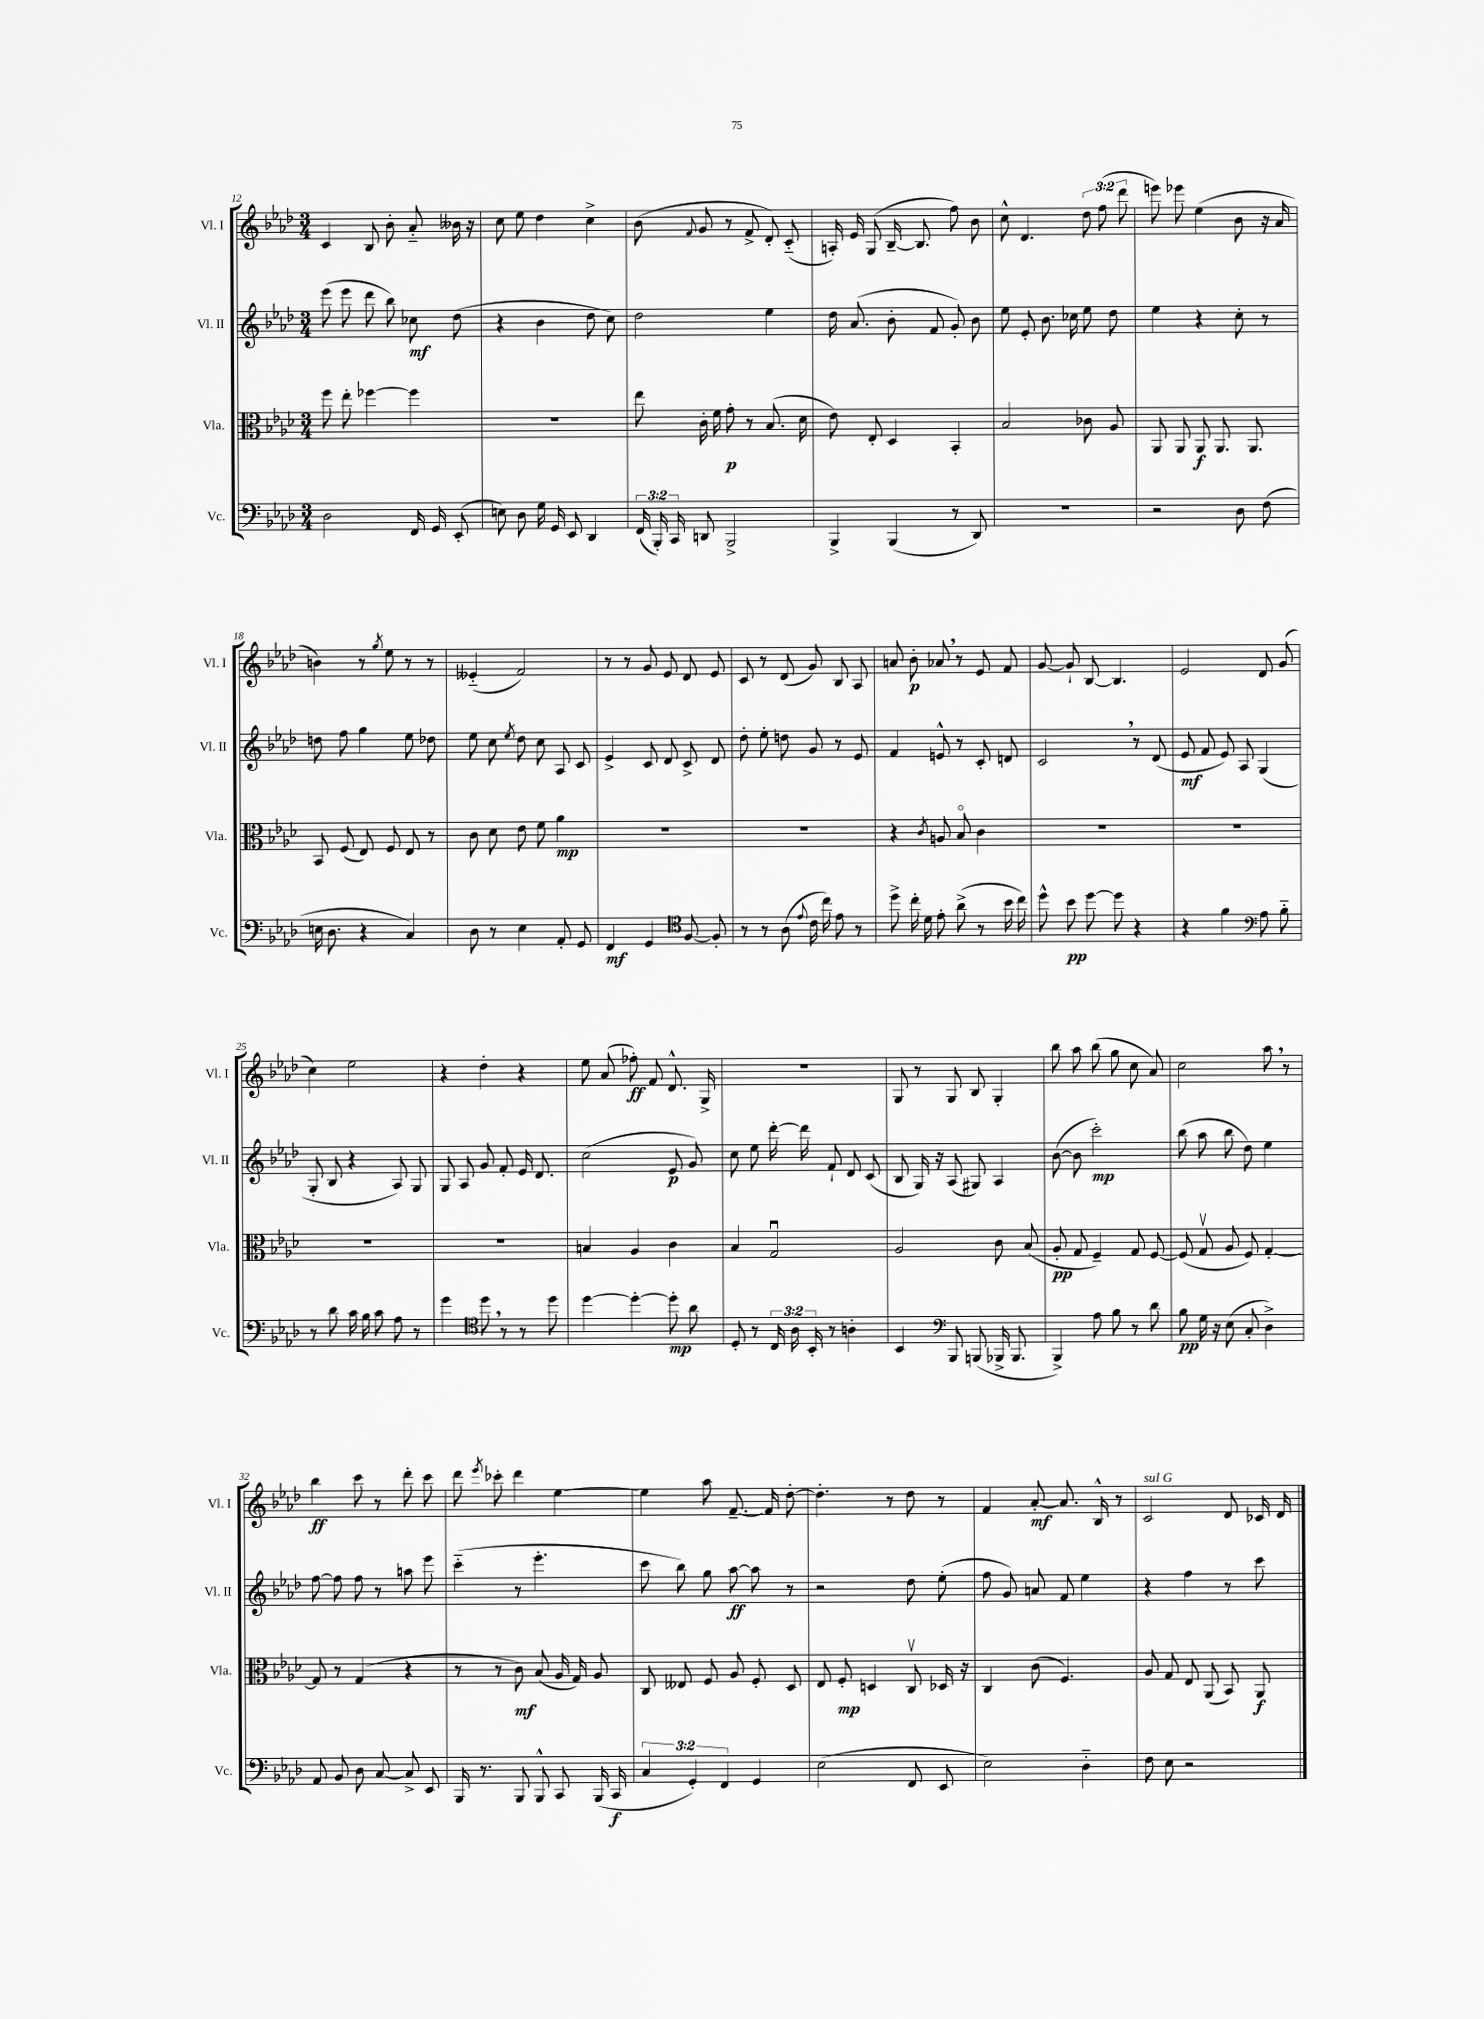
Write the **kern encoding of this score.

**kern	**dynam	**kern	**dynam	**kern	**dynam	**kern	**dynam
*part4	*part4	*part3	*part3	*part2	*part2	*part1	*part1
*staff4	*staff4	*staff3	*staff3	*staff2	*staff2	*staff1	*staff1
*I"Vc.	*	*I"Vla.	*	*I"Vl. II	*	*I"Vl. I	*
*I'Vc.	*	*I'Vla.	*	*I'Vl. II	*	*I'Vl. I	*
*clefF4	*	*clefC3	*	*clefG2	*	*clefG2	*
*k[b-e-a-d-]	*	*k[b-e-a-d-]	*	*k[b-e-a-d-]	*	*k[b-e-a-d-]	*
*M3/4	*	*M3/4	*	*M3/4	*	*M3/4	*
=12	=12	=12	=12	=12	=12	=12	=12
2D-\	.	8ff\	.	(8eee-\	.	4c/	.
.	.	8ee-'\	.	8eee-\	.	.	.
.	.	[4ff-X\	.	8ddd-\	.	8B-/	.
.	.	.	.	8bb-\)	.	8b-'\	.
16FF/	.	4ff-\]	.	8cc-X\	mf	8a-/	.
16GG/	.	.	.	.	.	.	.
(8EE-'/	.	.	.	(8dd-\	.	16b--X\	.
.	.	.	.	.	.	16r	.
=13	=13	=13	=13	=13	=13	=13	=13
8En\)	.	2.r	.	4r	.	8cc\	.
8D-\	.	.	.	.	.	8ee-\	.
16G\	.	.	.	4b-\	.	4dd-\	.
16GG/	.	.	.	.	.	.	.
8EE-/	.	.	.	.	.	.	.
4DD-/	.	.	.	8dd-\	.	4cc^\	.
.	.	.	.	8cc\)	.	.	.
=14	=14	=14	=14	=14	=14	=14	=14
(24FF/	.	8ee-\	.	2dd-\	.	(8b-\	.
24BBB-'/)	.	.	.	.	.	.	.
24CC/	.	.	.	.	.	.	.
.	.	.	.	.	.	8qqf/	.
8DDn/	.	16c'\	.	.	.	8g/	.
.	.	16f\	.	.	.	.	.
2BBB-^/	.	8g'\	p	.	.	8r	.
.	.	8r	.	.	.	8f^/	.
.	.	(8.B-/	.	4ee-\	.	8d-'/)	.
.	.	.	.	.	.	(8c/	.
.	.	16d-\	.	.	.	.	.
=15	=15	=15	=15	=15	=15	=15	=15
4BBB-^/	.	8e-\)	.	16dd-\	.	16An'/)	.
.	.	.	.	(8.a-/	.	16e-/	.
.	.	8E-'/	.	.	.	(8G/	.
(4BBB-/	.	4D-/	.	8b-'\	.	[16B-~/	.
.	.	.	.	.	.	8.B-/]	.
.	.	.	.	8f/	.	.	.
8r	.	4BB-'/	.	8g'/)	.	8ff\)	.
8DD-/)	.	.	.	8b-\	.	8b-\	.
=16	=16	=16	=16	=16	=16	=16	=16
2.r	.	2B-/	.	8ee-\	.	8cc^^\	.
.	.	.	.	8e-'/	.	4.d-/	.
.	.	.	.	8.b-\	.	.	.
.	.	.	.	16cc-X\	.	.	.
.	.	8c-X\	.	8ee-\	.	12dd-\	.
.	.	.	.	.	.	(12ff\	.
.	.	8A-/	.	8dd-\	.	.	.
.	.	.	.	.	.	12ddd-\	.
=17	=17	=17	=17	=17	=17	=17	=17
2r	.	8AA-/	.	4ee-\	.	8eeen\)	.
.	.	8AA-/	.	.	.	8eee-X\	.
.	.	8AA-/	f	4r	.	(4ee-\	.
.	.	8.AA-/	.	.	.	.	.
8D-\	.	.	.	8cc'\	.	8b-\	.
.	.	8.AA-/	.	.	.	.	.
(8F\	.	.	.	8r	.	16r	.
.	.	.	.	.	.	16a-/	.
!!LO:LB:g=z
=18	=18	=18	=18	=18	=18	=18	=18
16En\	.	8BB-/	.	8ddn\	.	4bn\)	.
8.D-\	.	.	.	.	.	.	.
.	.	(8F/	.	8ff\	.	.	.
4r	.	8E-/)	.	4gg\	.	8r	.
.	.	.	.	.	.	8qgg/	.
.	.	8F/	.	.	.	8ee-\	.
4C/)	.	8E-/	.	8ee-\	.	8r	.
.	.	8r	.	8dd-X\	.	8r	.
=19	=19	=19	=19	=19	=19	=19	=19
8D-\	.	8c\	.	8ee-\	.	(4e--X/	.
8r	.	8d-\	.	8cc\	.	.	.
.	.	.	.	8qee-/	.	.	.
4E-\	.	8e-\	.	8dd-\	.	2f/)	.
.	.	8f\	.	8cc\	.	.	.
8AA-'/	.	4a-\	mp	8A-/	.	.	.
8GG/	.	.	.	8c/	.	.	.
=20	=20	=20	=20	=20	=20	=20	=20
4FF/	mf	2.r	.	4e-^/	.	8r	.
.	.	.	.	.	.	8r	.
4GG/	.	.	.	8c/	.	8g/	.
.	.	.	.	8d-/	.	8e-/	.
*clefC4	*	*	*	*	*	*	*
[8F/	.	.	.	8c^/	.	8d-/	.
8F'/]	.	.	.	8d-/	.	8e-/	.
=21	=21	=21	=21	=21	=21	=21	=21
8r	.	2.r	.	8dd-'\	.	8c/	.
8r	.	.	.	8ee-'\	.	8r	.
(8A-\	.	.	.	8ddn\	.	(8d-/	.
8qqe-/	.	.	.	.	.	.	.
16c\	.	.	.	8g/	.	8g/)	.
16cc\)	.	.	.	.	.	.	.
8e-\	.	.	.	8r	.	8B-/	.
8r	.	.	.	8e-/	.	8A-/	.
=22	=22	=22	=22	=22	=22	=22	=22
8dd-^\	.	4r	.	4f/	.	8an/	.
16cc'\	.	.	.	.	.	8b-'\	p
16d-\	.	.	.	.	.	.	.
.	.	8qc/	.	.	.	.	.
8e-'\	.	8An/	.	8en^^/	.	8a-X,/	.
(8a-^\	.	8B-/	.	8r	.	8r	.
8r	.	4c\	.	8c'/	.	8e-/	.
16b-\	.	.	.	8dn/	.	8f/	.
16cc\)	.	.	.	.	.	.	.
=23	=23	=23	=23	=23	=23	=23	=23
8dd-^^\	.	2.r	.	2c,/	.	[8g/	.
8b-\	pp	.	.	.	.	8g`/]	.
[8dd-\	.	.	.	.	.	[8B-/	.
8dd-\]	.	.	.	.	.	4.B-/]	.
4r	.	.	.	8r	.	.	.
.	.	.	.	(8d-/	.	.	.
=24	=24	=24	=24	=24	=24	=24	=24
4r	.	2.r	.	8e-/	mf	2e-/	.
.	.	.	.	8f/	.	.	.
4f\	.	.	.	8e-/)	.	.	.
.	.	.	.	8A-/	.	.	.
*clefF4	*	*	*	*	*	*	*
8A-\	.	.	.	(4G/	.	8d-/	.
8B-\	.	.	.	.	.	(8g/	.
!!LO:LB:g=z
=25	=25	=25	=25	=25	=25	=25	=25
8r	.	2.r	.	8G'/	.	4cc\)	.
8d-\	.	.	.	8B-/	.	.	.
16c\	.	.	.	4r	.	2ee-\	.
16B-\	.	.	.	.	.	.	.
8c\	.	.	.	.	.	.	.
8A-\	.	.	.	8A-/)	.	.	.
8r	.	.	.	8G/	.	.	.
=26	=26	=26	=26	=26	=26	=26	=26
4g\	.	2.r	.	8G/	.	4r	.
.	.	.	.	8A-/	.	.	.
*clefC4	*	*	*	*	*	*	*
8dd-,\	.	.	.	8g/	.	4dd-'\	.
8r	.	.	.	8f'/	.	.	.
8r	.	.	.	16e-/	.	4r	.
.	.	.	.	8.d-/	.	.	.
8dd-\	.	.	.	.	.	.	.
=27	=27	=27	=27	=27	=27	=27	=27
[4dd-\	.	4Bn/	.	(2cc\	.	8ee-\	.
.	.	.	.	.	.	(8a-/	.
4dd-'\_	.	4A-/	.	.	.	8ff-X'\)	ff
.	.	.	.	.	.	8f/	.
8dd-'\]	mp	4c\	.	8e-/	p	8.d-^^/	.
8a-\	.	.	.	8g/)	.	.	.
.	.	.	.	.	.	16G^/	.
=28	=28	=28	=28	=28	=28	=28	=28
8D-'/	.	4B-/	.	8cc\	.	2.r	.
8r	.	.	.	8ee-\	.	.	.
24C/	.	2Gu/	.	[16ddd-'\	.	.	.
24A-\	.	.	.	.	.	.	.
.	.	.	.	16ddd-\]	.	.	.
24BB-'/	.	.	.	.	.	.	.
8r	.	.	.	8f`/	.	.	.
4An'\	.	.	.	8d-/	.	.	.
.	.	.	.	(8c/	.	.	.
=29	=29	=29	=29	=29	=29	=29	=29
4BB-/	.	2A-/	.	8B-/	.	8G/	.
.	.	.	.	16G/)	.	8r	.
.	.	.	.	16r	.	.	.
*clefF4	*	*	*	*	*	*	*
8BBB-/	.	.	.	(8A-/	.	8G/	.
(8BBBn/	.	.	.	8G#X/)	.	8B-/	.
16BBB-X^/	.	8c\	.	4A-/	.	4G'/	.
8.BBB-/	.	.	.	.	.	.	.
.	.	(8B-/	.	.	.	.	.
=30	=30	=30	=30	=30	=30	=30	=30
4BBB-^/)	.	8A-'/	pp	([8b-\	.	8bb-\	.
.	.	8G/	.	8b-\]	.	8aa-\	.
8A-\	.	4F~/)	.	2ccc'\)	mp	(8bb-\	.
8B-\	.	.	.	.	.	8gg\	.
8r	.	8G/	.	.	.	8cc\	.
8d-\	.	[8F/	.	.	.	8a-/)	.
=31	=31	=31	=31	=31	=31	=31	=31
8B-\	pp	(8F/]	.	(8bb-\	.	2cc\	.
16G\	.	8Gv/	.	8aa-\	.	.	.
16r	.	.	.	.	.	.	.
(8E-\	.	8A-/	.	8bb-\	.	.	.
8C'/	.	8F/)	.	8dd-\)	.	.	.
4D-^\)	.	[4G'/	.	4ee-\	.	8aa-,\	.
.	.	.	.	.	.	8r	.
!!LO:LB:g=z
=32	=32	=32	=32	=32	=32	=32	=32
8AA-/	.	8G/]	.	[8ff\	.	4bb-\	ff
8BB-/	.	8r	.	8ff\]	.	.	.
8D-\	.	(4G/	.	8ff\	.	8ccc\	.
[8C/	.	.	.	8r	.	8r	.
8C^/]	.	4r	.	8aan\	.	8ddd-'\	.
8EE-/	.	.	.	8eee-\	.	8ccc\	.
=33	=33	=33	=33	=33	=33	=33	=33
16BBB-/	.	8r	.	(4ccc\	.	8ddd-\	.
8.r	.	.	.	.	.	.	.
.	.	.	.	.	.	8qeee-/	.
.	.	8r	.	.	.	8ccc-X'\	.
8BBB-/	.	8c\)	mf	8r	.	4ddd-\	.
8BBB-^^/	.	(8B-/	.	4.eee-'\	.	.	.
8CC/	.	16A-/	.	.	.	[4ee-\	.
.	.	16G/)	.	.	.	.	.
(16BBB-/	.	8A-/	.	.	.	.	.
16CC/	f	.	.	.	.	.	.
=34	=34	=34	=34	=34	=34	=34	=34
6C/	.	8C/	.	8ccc\	.	4ee-\]	.
.	.	8E--X/	.	8bb-\)	.	.	.
6GG'/)	.	.	.	.	.	.	.
.	.	8F/	.	8gg\	.	8aa-\	.
6FF/	.	.	.	.	.	.	.
.	.	8A-/	.	[8aa-\	ff	[8.f~/	.
4GG/	.	8F'/	.	8aa-\]	.	.	.
.	.	.	.	.	.	16f/]	.
.	.	8D-/	.	8r	.	[8dd-'\	.
=35	=35	=35	=35	=35	=35	=35	=35
(2E-\	.	8E-/	.	2r	.	4.dd-'\]	.
.	.	8F'/	mp	.	.	.	.
.	.	4Dn/	.	.	.	.	.
.	.	.	.	.	.	8r	.
8FF/	.	8Cv/	.	8dd-\	.	8dd-\	.
8EE-/	.	16D-X/	.	(8ee-'\	.	8r	.
.	.	16r	.	.	.	.	.
=36	=36	=36	=36	=36	=36	=36	=36
2E-\)	.	4C/	.	8ff\	.	4f/	.
.	.	.	.	8g/)	.	.	.
.	.	(8c\	.	8an/	.	[8a-'/	mf
.	.	4.F/)	.	8f/	.	8.a-/]	.
4D-\	.	.	.	4ee-\	.	.	.
.	.	.	.	.	.	16B-^^/	.
.	.	.	.	.	.	8r	.
=37	=37	=37	=37	=37	=37	=37	=37
!	!	!	!	!	!	!LO:TX:a:i:t=sul G	!
8F\	.	8A-/	.	4r	.	2c/	.
8E-\	.	8G/	.	.	.	.	.
2r	.	8E-/	.	4ff\	.	.	.
.	.	(8AA-/	.	.	.	.	.
.	.	8BB-/)	.	8r	.	8d-/	.
.	.	8AA-/	f	8ccc\	.	16c-X/	.
.	.	.	.	.	.	16d-/	.
==	==	==	==	==	==	==	==
*-	*-	*-	*-	*-	*-	*-	*-
